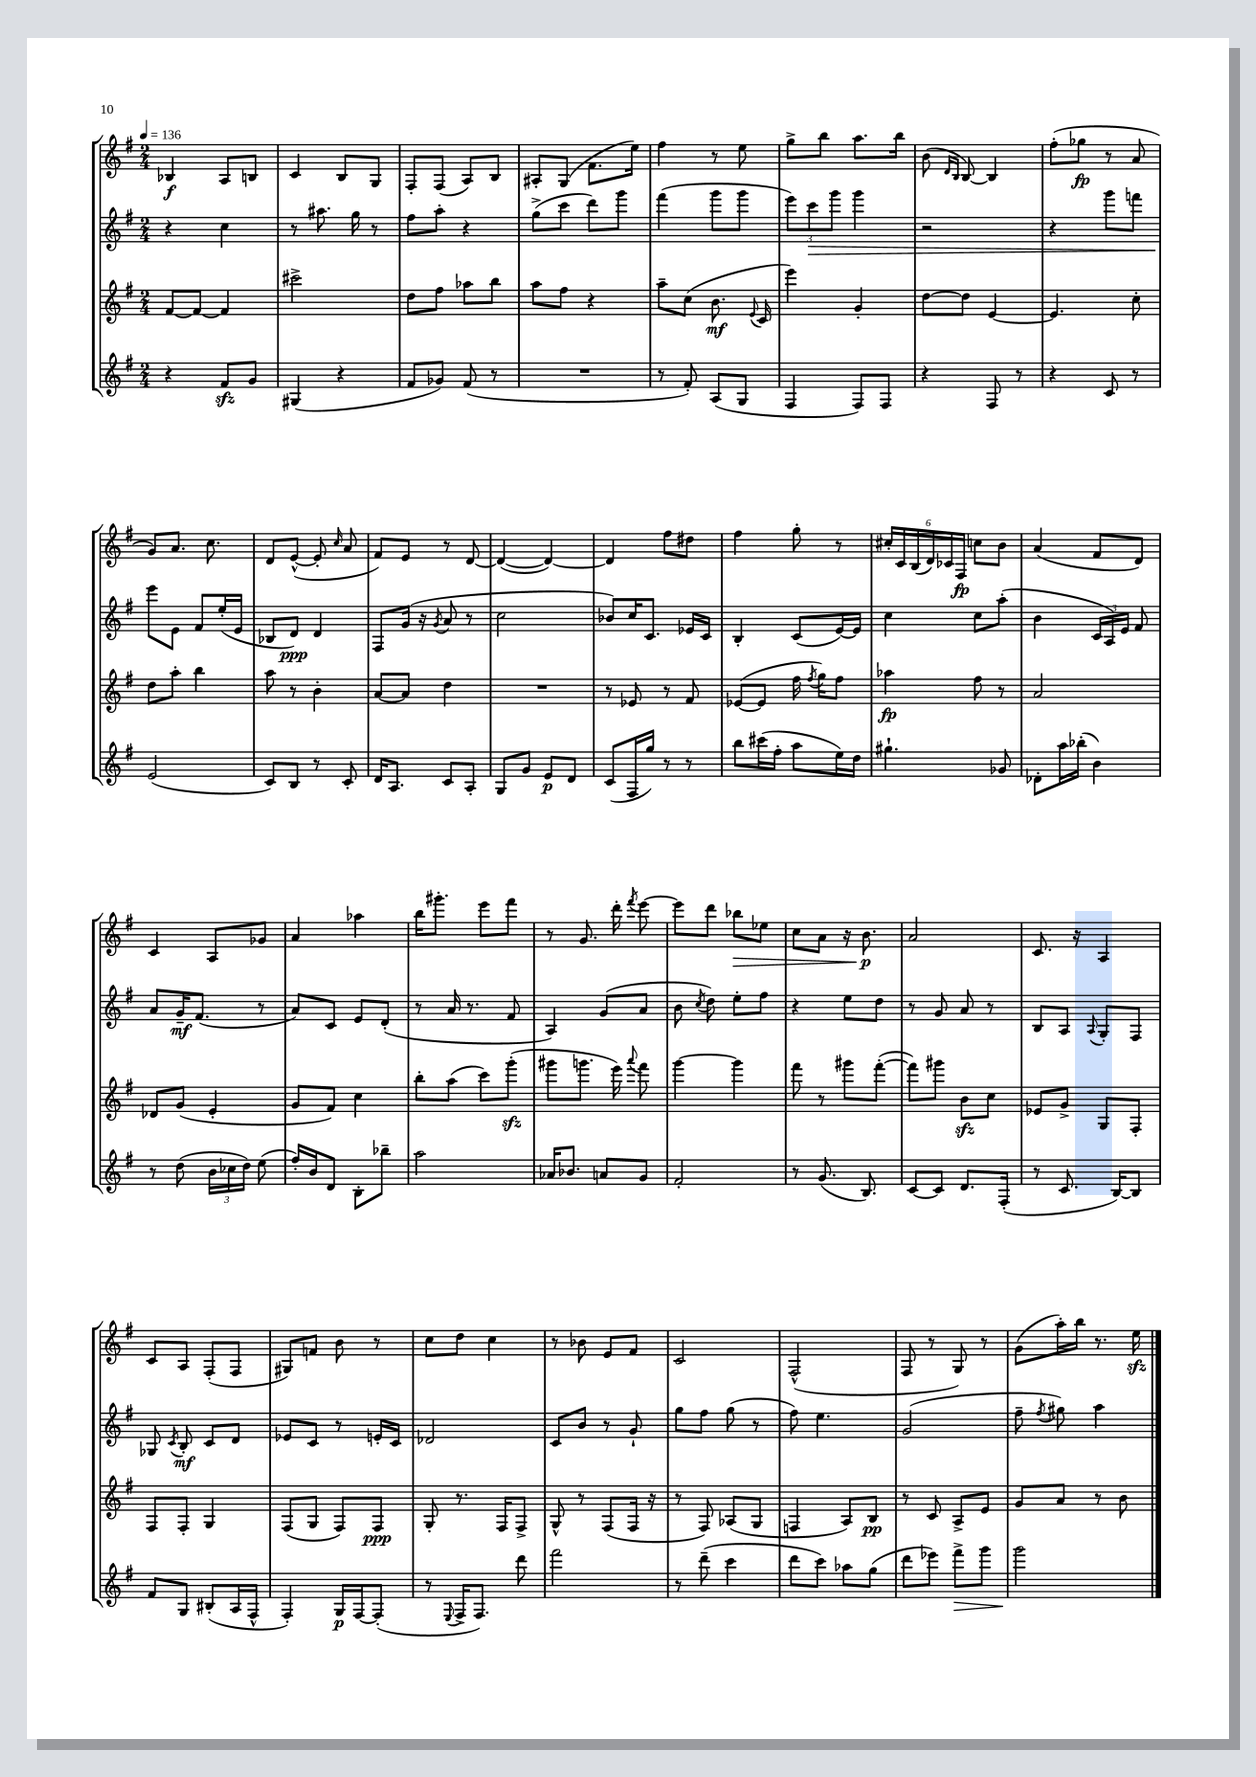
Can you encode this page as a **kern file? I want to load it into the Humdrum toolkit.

**kern	**kern	**kern	**kern
*staff4	*staff3	*staff2	*staff1
*clefG2	*clefG2	*clefG2	*clefG2
*k[f#]	*k[f#]	*k[f#]	*k[f#]
*M2/4	*M2/4	*M2/4	*M2/4
*MM136	*MM136	*MM136	*MM136
4r	[8f#/L	4r	4B-/
.	8f#/_J	.	.
8f#/L	4f#/]	4cc\	8A/L
8g/J	.	.	8B/J
=	=	=	=
(4G#/	2ccc#^\	8r	4c/
.	.	8.aa#\	.
4r	.	.	8B/L
.	.	16gg\	.
.	.	8r	8G/J
=	=	=	=
8f#/L	8dd\L	8ff#\L	8F#'/L
8g-/J)	8ff#\J	8aa'\J	(8F#/J
(8f#/	8aa-\L	4r	8A/L)
8r	8bb\J	.	8B/J
=	=	=	=
2r	8aa\L	(8gg^\L	8A#'/L
.	8ff#\J	8ccc\J	(8G/J
.	4r	8ddd\L)	8.f#\L
.	.	8ggg\J	.
.	.	.	16ee\Jk)
=	=	=	=
8r	8aa~\L	(4fff#\	4ff#\
8f#'/)	(8cc\J	.	.
(8A/L	8.b\	8ggg\L	8r
8G/J	.	8ggg\J	8ee\
.	8qqe/	.	.
.	16c/	.	.
=	=	=	=
4F#/	4eee\)	12eee\L)	8gg^\L
.	.	12ccc\	.
.	.	.	8bb\J
.	.	12ggg\J	.
8F#/L)	4g'/	4ggg\	8.aa\L
8F#/J	.	.	.
.	.	.	16bb\Jk
=	=	=	=
4r	[8dd\L	2r	(8b\
.	.	.	16qqd/LL
.	.	.	16qqB/JJ
.	8dd\]J	.	[8B/)
8F#/	[4e/	.	4B/]
8r	.	.	.
=	=	=	=
4r	4.e/]	4r	(8ff#'\L
.	.	.	8gg-\J
8c/	.	8ggg\L	8r
8r	8cc'\	8fff\J	8a/
=	=	=	=
(2e/	8dd\L	8eee\L	8g/L)
.	8aa'\J	8e\J	8.a/J
.	4bb\	8f#/L	.
.	.	.	8.cc\
.	.	(16ee'/L	.
.	.	16e/JJ	.
=	=	=	=
8c/L)	8aa\	8B-/L	8d/L
8B/J	8r	8d/J)	([8e^^/J
8r	4b'\	4d/	8e'/]
.	.	.	16qqcc/
8c'/	.	.	8a/
=	=	=	=
16d/LK	[8a/L	8F#/L	8f#/L)
8.A/J	.	.	.
.	8a/]J	(16g/Jk	8e/J
.	.	16r	.
.	.	8qg/	.
8c/L	4dd\	8a/	8r
8A'/J	.	8r	[8d/
=	=	=	=
8G/L	2r	2cc\	(4d/_
8g/J	.	.	.
8e/L	.	.	4d/_)
8d/J	.	.	.
=	=	=	=
(8c/L	8r	8b-/L)	4d/]
16F#/L	8e-/	16cc/K	.
16gg/JJ)	.	8.c/J	.
8r	8r	.	8ff#\L
8r	8f#/	16e-/LL	8dd#\J
.	.	16c/JJ	.
=	=	=	=
8bb\L	([8e-/L	4B'/	4ff#\
(16ccc#\L	8e-/]J	.	.
16ff#'\JJ	.	.	.
8aa\L	16ff#\	(8c/L	8gg'\
.	8qff#/	.	.
.	16gg\LK)	.	.
16ee\L)	8ff#\J	[16e/L)	8r
16dd\JJ	.	16e/]JJ	.
=	=	=	=
4.gg#`\	4aa-\	4cc\	24cc#'/LL
.	.	.	24c/
.	.	.	(24B/
.	.	.	24d/)
.	.	.	24c-/
.	.	.	24F#/JJ
.	8ff#\	8cc\L	8cc\L
8g-/	8r	(8aa'\J	8b\J
=	=	=	=
8d-'\L	2a/	4b\	(4a/
16aa\L	.	.	.
(16bb-'\JJ	.	.	.
4b\)	.	24c/LL	8f#/L
.	.	24A/)	.
.	.	24e/JJ	.
.	.	8f#/	8d/J)
=	=	=	=
8r	8d-/L	8a/L	4c/
(8dd\	(8g/J	16g~/K	.
.	.	(8.f#/J	.
24b\LL	4e'/	.	8A/L
24cc-\	.	.	.
24dd\JJ)	.	.	.
(8ee\	.	8r	8g-/J
=	=	=	=
16ff#'/LL)	8g/L	8a/L)	4a/
16b/J	.	.	.
8d/J	8f#/J)	8c/J	.
8B'\L	4cc\	8e/L	4aa-\
8bb-~\J	.	(8d'/J	.
=	=	=	=
2aa\	8bb'\L	8r	16bb\LK
.	.	.	8.ggg#'\J
.	(8aa\J	16a/	.
.	.	8.r	.
.	8ccc\L)	.	8eee\L
.	(8ggg'\J	8f#/	8fff#\J
=	=	=	=
16a-/LK	8ggg#\L	4A/)	8r
8.b-/J	.	.	.
.	8.ggg\J	.	8.g/
8a/L	.	(8g/L	.
.	16eee\)	.	16ddd'\
.	8qqaaa/	.	8qfff#/
8g/J	8fff#\	8a/J	[8eee\
=	=	=	=
2f#'/	[4ggg\	8b\	8eee\]L
.	.	8qcc/	.
.	.	8dd\)	8ddd\J
.	4ggg\]	8ee'\L	8bb-\L
.	.	8ff#\J	8ee-\J
=	=	=	=
8r	8fff#\	4r	8cc\L
(8.g/	8r	.	8a\J
.	8ggg#\L	8ee\L	16r
8.B/)	.	.	8.b\
.	([8fff#'\J	8dd\J	.
=	=	=	=
[8c/L	8fff#\]L)	8r	2a/
8c/]J	8ggg#\J	8g/	.
8.d/L	8b\L	8a/	.
.	8cc\J	8r	.
(16F#'/Jk	.	.	.
=	=	=	=
8r	8e-/L	8B/L	8.c/
8.c/	8g^/J	8A/J	.
.	.	.	16r
.	.	8qqA/	.
.	8G/L	8G'/L	4A/
[16B/LK)	.	.	.
8B/]J	8F#'/J	8F#/J	.
=	=	=	=
8f#/L	8F#/L	8G-/	8c/L
.	.	8qc/	.
8G/J	8F#'/J	8B'/	8A/J
(8B#'/L	4G/	8c/L	(8F#'/L
16A/L	.	8d/J	8F#/J
16F#^^/JJ	.	.	.
=	=	=	=
4F#'/)	(8F#/L	8e-/L	8G#/L)
.	8G/J	8c/J	8f/J
16G/LL	8F#/L)	8r	8b\
[16F#/J	.	.	.
(8F#'/]J	8F#/J	16e'/LL	8r
.	.	16c/JJ	.
=	=	=	=
8r	8G'/	2d-/	8cc\L
8qqE/	.	.	.
16F#^/LK	8.r	.	8dd\J
8.F#/J)	.	.	.
.	.	.	4cc\
.	16F#/LK	.	.
8ddd\	8F#^/J	.	.
=	=	=	=
2fff#\	8G^^/	8c/L	8r
.	8r	8b/J	8b-\
.	(8F#/L	8r	8e/L
.	16F#/Jk	8g`/	8f#/J
.	16r	.	.
=	=	=	=
8r	8r	8gg\L	2c/
(8ddd~\	8F#/)	8ff#\J	.
4ccc\	(8A-/L	(8gg\	.
.	8G/J	8r	.
=	=	=	=
8ddd\L	4F/	8ff#\)	(2F#^^/
8ccc\J)	.	4.ee\	.
8aa-\L	8A/L)	.	.
(8gg\J	8B/J	.	.
=	=	=	=
8ddd\L	8r	(2g/	8F#/
8eee-\J)	8c/	.	8r
8fff#^\L	8A^/L	.	8G/)
8ggg\J	8e/J	.	8r
=	=	=	=
2ggg\	8g/L	8ff#~\	(8g\L
.	.	8qff#/	.
.	8a/J	8gg#\)	16aa'\L)
.	.	.	16bb\JJ
.	8r	4aa\	8.r
.	8b\	.	.
.	.	.	16ee\
==	==	==	==
*-	*-	*-	*-
